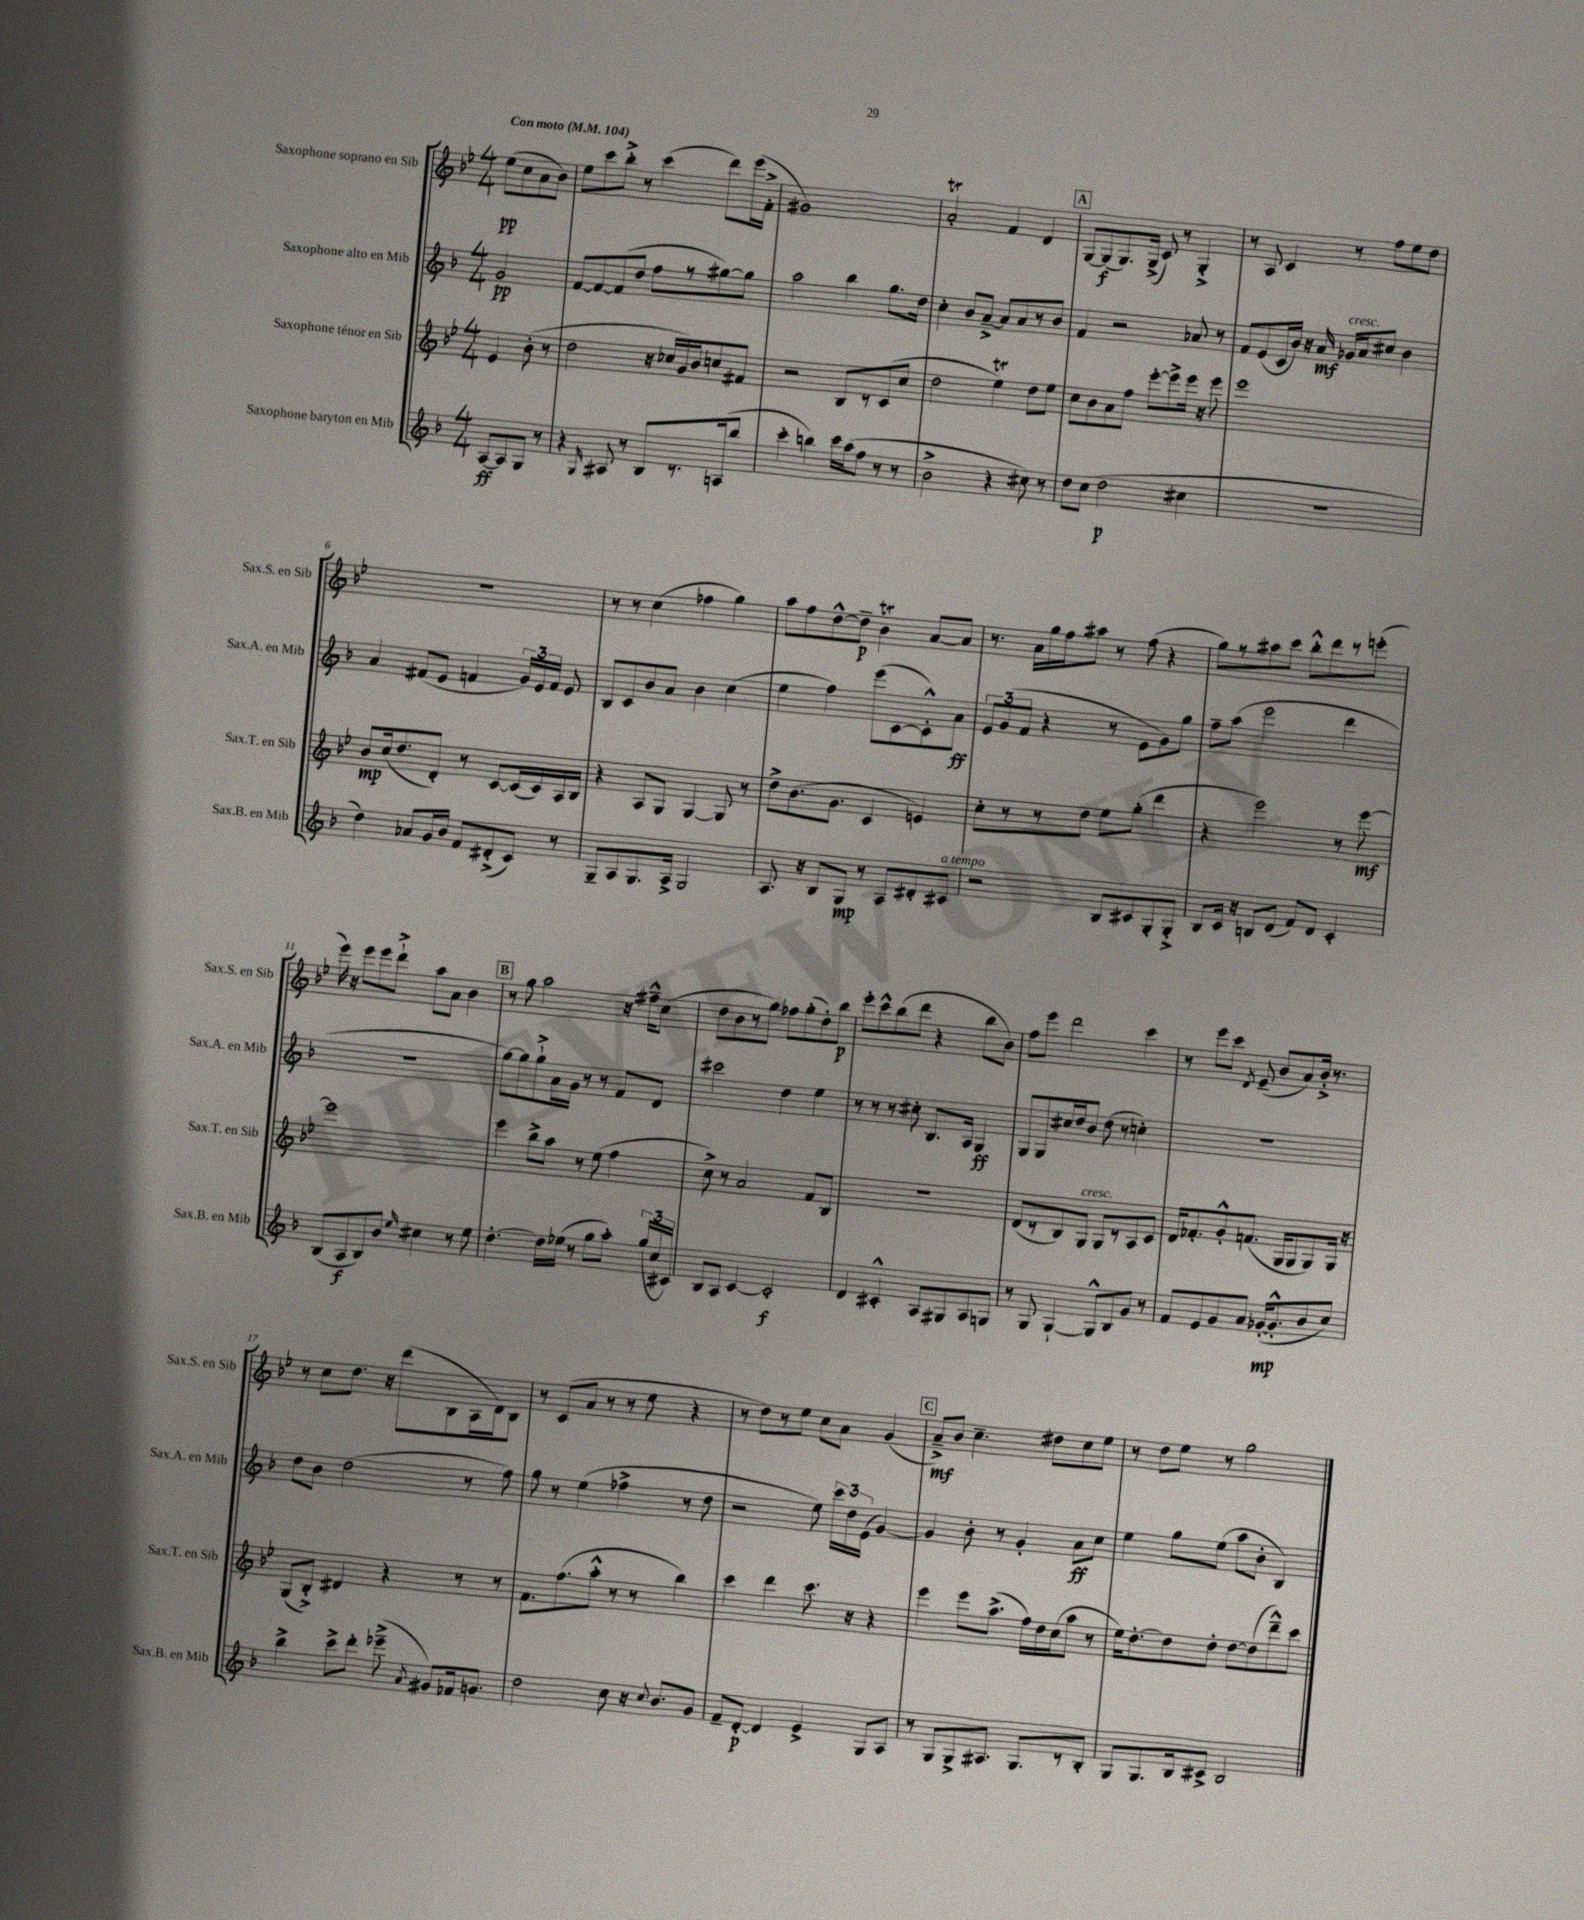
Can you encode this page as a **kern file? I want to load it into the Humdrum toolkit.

**kern	**dynam	**kern	**dynam	**kern	**dynam	**kern	**dynam
*part4	*part4	*part3	*part3	*part2	*part2	*part1	*part1
*staff4	*staff4	*staff3	*staff3	*staff2	*staff2	*staff1	*staff1
*I"Saxophone baryton en Mib	*	*I"Saxophone ténor en Sib	*	*I"Saxophone alto en Mib	*	*I"Saxophone soprano en Sib	*
*I'Sax.B. en Mib	*	*I'Sax.T. en Sib	*	*I'Sax.A. en Mib	*	*I'Sax.S. en Sib	*
*clefG2	*	*clefG2	*	*clefG2	*	*clefG2	*
*k[b-]	*	*k[b-e-]	*	*k[b-]	*	*k[b-e-]	*
*M4/4	*	*M4/4	*	*M4/4	*	*M4/4	*
*MM104	*	*MM104	*	*MM104	*	*MM104	*
=	=	=	=	=	=	=	=
!	!	!	!	!	!	!LO:TX:a:B:t=Con moto	!
[8A/L	ff	4e-/	.	2g/	pp	(8ee-\L	pp
8A/]	.	.	.	.	.	8cc\	.
8G/J	.	(8b-'\	.	.	.	8a\	.
8r	.	8r	.	.	.	8b-\J)	.
=1	=1	=1	=1	=1	=1	=1	=1
4r	.	2dd\	.	[8f/L	.	8ee-\L	.
.	.	.	.	8f/_	.	8ccc\	.
16qqG/	.	.	.	.	.	.	.
8A#X/	.	.	.	(8f/]	.	8bb-'^\J	.
8r	.	.	.	8dd/J	.	8r	.
8B-/L	.	16r	.	8ff\L	.	(4ccc\	.
.	.	16cc-X/LL	.	.	.	.	.
8.r	.	16g/)	.	8r	.	.	.
.	.	16b-/J	.	.	.	.	.
.	.	8ccn/	.	[8gg#X\)	.	8ddd\L)	.
(16An/k	.	.	.	.	.	.	.
8bb-/J	.	8f#X/J	.	8gg#\J]	.	(16eee-\L	.
.	.	.	.	.	.	16f'^\JJ	.
=2	=2	=2	=2	=2	=2	=2	=2
4ccc'\	.	2r	.	2aa\	.	1g#X)	.
4bbn\)	.	.	.	.	.	.	.
16ccc\LL	.	8B-/L	.	4bb-\	.	.	.
(16aa\J	.	.	.	.	.	.	.
8ff\J	.	8r	.	.	.	.	.
8r	.	(8c/	.	8.gg\L	.	.	.
8r	.	8cc/J	.	.	.	.	.
.	.	.	.	16dd\Jk	.	.	.
=3	=3	=3	=3	=3	=3	=3	=3
2b-^\	.	2dd\	.	4cc'\	.	2at'/	.
.	.	.	.	8b-/L	.	.	.
.	.	.	.	[8a~^/J	.	.	.
4r	.	4ee-T\)	.	8a/L]	.	4f/	.
.	.	.	.	8a/	.	.	.
8cc#X\)	.	8dd\L	.	8r	.	4d/	.
8r	.	8ee-\J	.	8b-/J	.	.	.
!!LO:REH:place=s1:t=A
=4	=4	=4	=4	=4	=4	=4	=4
8dd\L	.	8cc\L	.	4f/	.	[8G/L	.
(8cc\J	.	8b-\	.	.	.	(8G/]	f
2dd\	p	8a\	.	2r	.	8.G/)	.
.	.	8ff\J	.	.	.	.	.
.	.	.	.	.	.	(16G^/Jk	.
.	.	[8eee-'\L	.	.	.	8c/)	.
.	.	8eee-^\]	.	.	.	8r	.
4cc#X\	.	16eee-\Jk	.	8a-X/	.	4G'^/	.
.	.	16r	.	.	.	.	.
.	.	8eee-\	.	8r	.	.	.
=5	=5	=5	=5	=5	=5	=5	=5
1r	.	1eee-	.	8f/L	.	8r	.
.	.	.	.	(8e/	.	8A/	.
.	.	.	.	16c/L	.	4c/	.
.	.	.	.	16b-/JJ)	.	.	.
.	.	.	.	16r	.	.	.
.	.	.	.	16a/	mf	.	.
!	!	!	!	!LO:TX:a:i:t=cresc.	!	!	!
.	.	.	.	16g-X/LL	.	8r	.
.	.	.	.	16a/J	.	.	.
.	.	.	.	8cc#X/J	.	8ff\L	.
.	.	.	.	4b-\	.	8ee-\	.
.	.	.	.	.	.	8dd\J	.
!!LO:LB:g=z
=6	=6	=6	=6	=6	=6	=6	=6
4dd\)	.	8b-/L	mp	4a/	.	1r	.
.	.	(16cc/k	.	.	.	.	.
.	.	8.dd/	.	.	.	.	.
8a-X/L	.	.	.	(8f#X/L	.	.	.
16g/L	.	8d'/J)	.	8e/J	.	.	.
16b-/JJ	.	.	.	.	.	.	.
8f/L	.	8r	.	4fn/	.	.	.
(8d#X'^/	.	[8c/L	.	.	.	.	.
8c/J)	.	(16c/L]	.	24g/LL)	.	.	.
.	.	.	.	24e/	.	.	.
.	.	16c/)	.	.	.	.	.
.	.	.	.	24f/JJ	.	.	.
8r	.	16A/	.	8e/	.	.	.
.	.	16B-/JJ	.	.	.	.	.
=7	=7	=7	=7	=7	=7	=7	=7
8G~/L	.	4r	.	8B-/L	.	8r	.
8A/	.	.	.	8c/	.	8r	.
8.G/	.	8A/L	.	8b-/	.	(4cc\	.
.	.	8G/J	.	8a/J	.	.	.
16A^/Jk	.	.	.	.	.	.	.
2G/	.	[4G/	.	4b-\	.	4ff-X\	.
.	.	8G/]	.	(4cc\	.	4gg\)	.
.	.	8r	.	.	.	.	.
=8	=8	=8	=8	=8	=8	=8	=8
8.A/	.	8dd^\L	.	4ee\	.	8aa\L	.
.	.	(8.b-\	.	.	.	8ff\	.
16r	.	.	.	.	.	.	.
8B-/L	.	.	.	4ff\)	.	[8dd^^\	.
.	.	8.g\J	.	.	.	.	.
8G/J	mp	.	.	.	.	8dd~\J]	p
8r	.	4c/	.	(8eee\L	.	4b-T\	.
8A/L	.	.	.	[8c\	.	.	.
8d#X'/	.	4en/)	.	8c'^^\])	.	[8a/L	.
!LO:TX:a:i:t=a tempo	!	!	!	!	!	!	!
8c#X/J	.	.	.	8a\J	ff	8a/J]	.
=9	=9	=9	=9	=9	=9	=9	=9
2r	.	8cc'\L	.	12e/L	.	8.r	.
.	.	.	.	(12g/	.	.	.
.	.	8r	.	.	.	.	.
.	.	.	.	12f/J	.	.	.
.	.	.	.	.	.	16a\LL	.
.	.	8r	.	4r	.	16gg\	.
.	.	.	.	.	.	16ff\J	.
.	.	8dd\J	.	.	.	8aa#X\J	.
8B-/L	.	8ee-\L	.	8r	.	8r	.
8c#X/	.	(8gg'\J	.	8e\L	.	(8ff\	.
8G'/	.	4ddd\	.	8g\)	.	4r	.
8G'^/J	.	.	.	8gg\J	.	.	.
=10	=10	=10	=10	=10	=10	=10	=10
8B-/L	.	4r	.	8ff~\L	.	8gg\L)	.
16c/Jk	.	.	.	(8aa\J	.	8r	.
16r	.	.	.	.	.	.	.
8Bn/L	.	2eee-\)	.	2eee\	.	8aa#X\	.
(8d/J	.	.	.	.	.	8ccc\J	.
8f/L)	.	.	.	.	.	8bb-'^^\L	.
8d/J	.	.	.	.	.	8ddd\	.
4c'/	.	8r	.	4ddd\	.	8r	.
.	.	[8eee-\	mf	.	.	(8eeen'\J	.
!!LO:LB:g=z
=11	=11	=11	=11	=11	=11	=11	=11
(8B-/L	.	1eee-]	.	1r	.	16eee-\)	.
.	.	.	.	.	.	16r	.
8A/	f	.	.	.	.	8eee-\L	.
8B-/)	.	.	.	.	.	8eee-\	.
8b-/J	.	.	.	.	.	8ddd`^\J	.
16qqee/	.	.	.	.	.	.	.
4cc#X\	.	.	.	.	.	8aa\L	.
.	.	.	.	.	.	8a\J	.
8r	.	.	.	.	.	4b-\	.
8ee\	.	.	.	.	.	.	.
!!LO:REH:place=s1:t=B
=12	=12	=12	=12	=12	=12	=12	=12
[4.dd'\	.	4eee-\	.	[8gg\L)	.	8r	.
.	.	.	.	8gg\]	.	8gg\	.
.	.	8bb-^\L	.	8gg`^\	.	2aa\	.
16dd\LL]	.	8aa\J	.	16a\L	.	.	.
(16ee-X\JJ	.	.	.	16g\JJ	.	.	.
8r	.	8r	.	8r	.	.	.
8gg\L	.	(8ee-\	.	8r	.	.	.
8aa'\J)	.	4ff\	.	8f/L	.	16r	.
.	.	.	.	.	.	16ff#X~^^\KL	.
(24gg/LL	.	.	.	8d/J	.	(8cc\J	.
24cc/	.	.	.	.	.	.	.
24c#X/JJ)	.	.	.	.	.	.	.
=13	=13	=13	=13	=13	=13	=13	=13
8B-/L	.	8cc^\)	.	2ccc#X\	.	8dd\L	.
8A/J	.	8r	.	.	.	8b-\	.
[4c/	.	2a/	.	.	.	8r	.
.	.	.	.	.	.	8gg\J)	.
2c'/]	f	.	.	4dd\	.	8ff-X\L	.
.	.	.	.	.	.	(8gg'\	.
.	.	8f/L	.	4ee\	.	8dd'\)	.
.	.	8B-/J	.	.	.	8bb-\J	p
=14	=14	=14	=14	=14	=14	=14	=14
4d/	.	1r	.	8r	.	8eee-'\L	.
.	.	.	.	8r	.	8ccc^^\	.
4c#X'^^/	.	.	.	8r	.	(8bb-\	.
.	.	.	.	8cc#X'\	.	8ddd\J	.
8A/L	.	.	.	8.B-/L	.	4r	.
8G#X/	.	.	.	.	.	.	.
.	.	.	.	16A/Jk	.	.	.
8A/	.	.	.	4G/	ff	8bb-\L	.
8Gn/J	.	.	.	.	.	8b-\J)	.
=15	=15	=15	=15	=15	=15	=15	=15
8r	.	(8d/L	.	8G/L	.	8ff\L	.
8G/	.	8r	.	8G/	.	8eee-\J	.
[4G`/	.	8B-/)	.	16cc#X/L	.	2ddd\	.
.	.	.	.	16dd/J	.	.	.
!	!	!LO:TX:a:i:t=cresc.	!	!	!	!	!
.	.	8G/J	.	8b-/J	.	.	.
8G^^/L]	.	8G/L	.	(8dd\	.	.	.
8B-/	.	8r	.	8r	.	.	.
8g/J	.	8A/	.	4ccn'\)	.	4ccc\	.
8r	.	8c/J	.	.	.	.	.
=16	=16	=16	=16	=16	=16	=16	=16
8f/L	.	16d/KL	.	1r	.	8r	.
.	.	8.f-X'/	.	.	.	.	.
8e/	.	.	.	.	.	8eee-\L	.
8g/	.	8g'^^/	.	.	.	8ccc\J	.
.	.	.	.	.	.	8qd/	.
8a/J	.	(8.fn/J	.	.	.	(8e-~/	.
([16g-X'/KL	mp	.	.	.	.	8b-/L	.
8.g-'^^/]	.	16G/KL	.	.	.	.	.
.	.	8G/	.	.	.	8a/)	.
8b-/	.	8G/)	.	.	.	16b-'^/Jk	.
.	.	.	.	.	.	8.r	.
8cc/J)	.	16G/Jk	.	.	.	.	.
.	.	16r	.	.	.	.	.
!!LO:LB:g=z
=17	=17	=17	=17	=17	=17	=17	=17
4bb-^\	.	(8G/L	.	8dd\L	.	8r	.
.	.	8B-'^/J)	.	8b-\J	.	8cc\L	.
8ccc^\L	.	4d#X/	.	(2dd\	.	8.dd\J	.
8ddd'\J	.	.	.	.	.	.	.
.	.	.	.	.	.	16r	.
(8eee-X~^\	.	4r	.	.	.	(8ddd\L	.
8qa/	.	.	.	.	.	.	.
8g#X/L)	.	.	.	.	.	8B-\	.
16f-X/k	.	8r	.	8r	.	16A\L	.
8.gn/J	.	.	.	.	.	16d\J)	.
.	.	8r	.	8ff\)	.	8B-\J	.
=18	=18	=18	=18	=18	=18	=18	=18
2dd\	.	8.f\L	.	8gg\	.	8r	.
.	.	.	.	8r	.	(8c/L	.
.	.	(8.ff\	.	.	.	.	.
.	.	.	.	(4ee\	.	8a/J	.
.	.	8aa'^^\J	.	.	.	8r	.
8cc\	.	8r	.	4ff-X^\	.	8r	.
16r	.	8r	.	.	.	8ee-\	.
8qqcc/	.	.	.	.	.	.	.
8.b-/L	.	.	.	.	.	.	.
.	.	4bb-\)	.	8r	.	4r	.
8g/J	.	.	.	8dd\	.	.	.
=19	=19	=19	=19	=19	=19	=19	=19
8f~/L	.	4ccc\	.	2r	.	8r	.
[8d'/J	p	.	.	.	.	8dd\L)	.
4d/]	.	4ddd\	.	.	.	8r	.
.	.	.	.	.	.	8ee-\J	.
4e^/	.	8.ccc\	.	8ee\)	.	8cc\L	.
.	.	.	.	24ccc\LL	.	8a\J	.
.	.	.	.	24dd\	.	.	.
.	.	16r	.	.	.	.	.
.	.	.	.	(24e\JJ	.	.	.
8G/L	.	4r	.	[4g/)	.	(4g/	.
8A/J	.	.	.	.	.	.	.
!!LO:REH:place=s1:t=C
=20	=20	=20	=20	=20	=20	=20	=20
8r	.	4eee-\	.	4g/]	.	8a~^/L)	mf
8G/L	.	.	.	.	.	8b-/J	.
8G^/	.	8eee-\L	.	8b-'\	.	4.cc~\	.
8.A#X/J	.	(8.aa^\J	.	8r	.	.	.
.	.	.	.	4g'/	.	.	.
8.G/L	.	16ff\LL)	.	.	.	.	.
.	.	16dd\	.	.	.	8dd#X\L	.
.	.	(16cc\J	.	.	.	.	.
8r	.	8aa\J	.	8a\L	ff	8cc\	.
8B-'/J	.	8r	.	8cc\J	.	8ee-\J	.
=21	=21	=21	=21	=21	=21	=21	=21
8G/L	.	16ee-\KL)	.	4ee\	.	8r	.
.	.	[8.dd'\	.	.	.	.	.
8.G/	.	.	.	.	.	8dd\L	.
.	.	8dd\]	.	8gg\L	.	8ee-\J	.
16B-/k	.	.	.	.	.	.	.
8c#X^/J	.	8dd'\J	.	(8ee\J	.	8r	.
2B-/	.	[8dd\L	.	8aa\L	.	2gg\	.
.	.	(8dd\]	.	8b-'\J	.	.	.
.	.	8ddd~^^\)	.	4B-/)	.	.	.
.	.	8ccc\J	.	.	.	.	.
==	==	==	==	==	==	==	==
*-	*-	*-	*-	*-	*-	*-	*-
